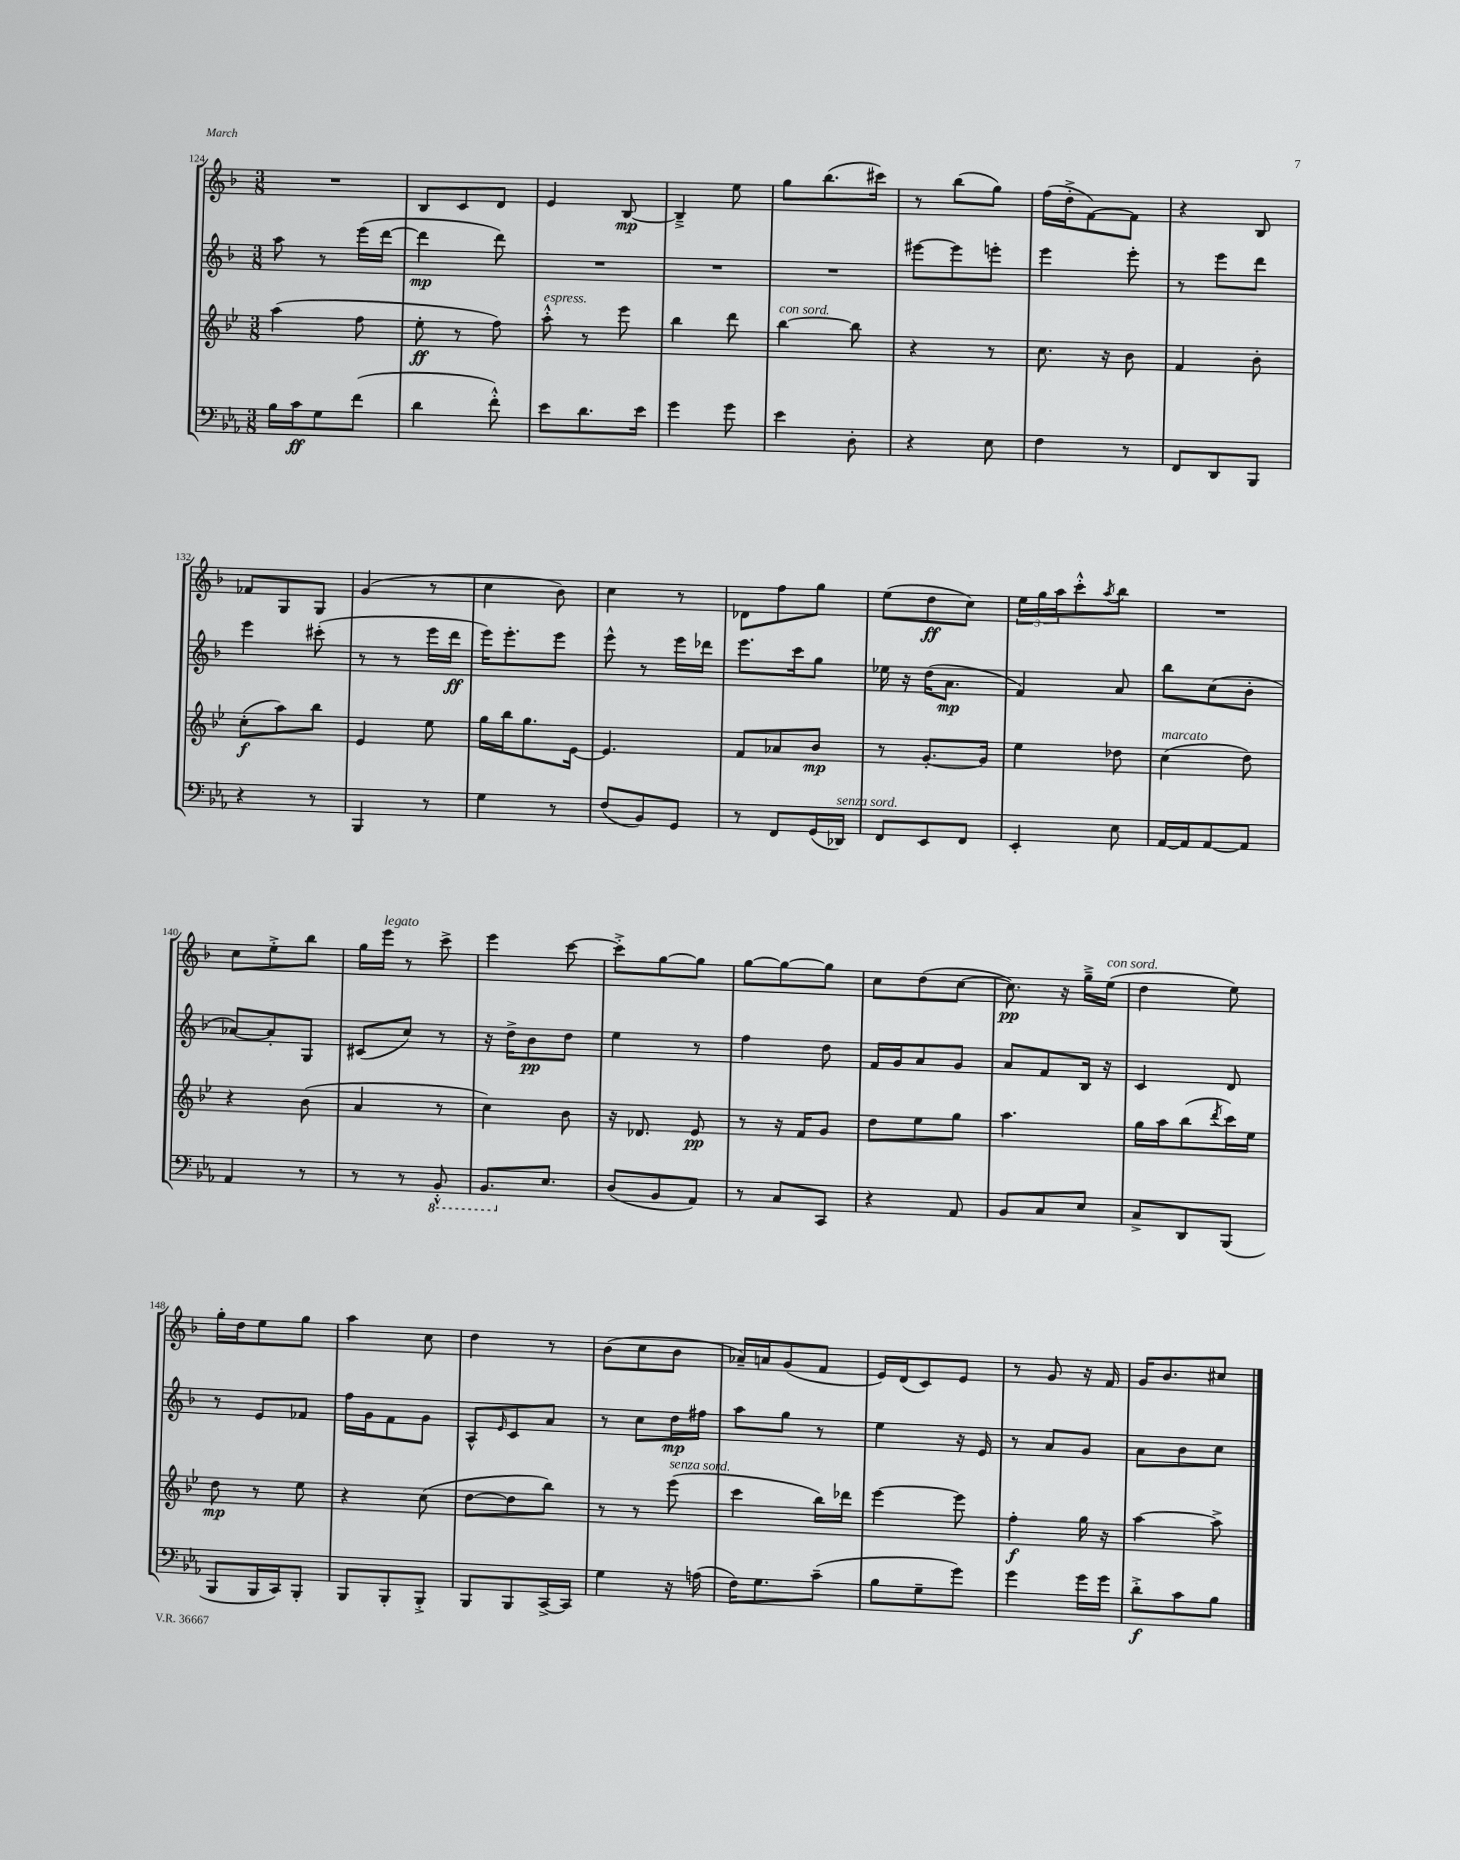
<<
\new StaffGroup <<
\new Staff = "s0" {
    \clef treble \key f \major \numericTimeSignature \time 3/8
    R4. |
    bes8 c'8 d'8 |
    e'4 bes8~\mp |
    bes4---> e''8 |
    g''8 bes''8.( cis'''16) |
    r8 bes''8( g''8) |
    f''16( d''16-.-> f'8~) f'8 |
    r4 bes8 |
    fes'8 g8 g8 |
    g'4( r8 |
    c''4 bes'8) |
    c''4 r8 |
    des'8 f''8 g''8 |
    e''8( d''8\ff c''8) |
    \tuplet 3/2 { e''16 g''16 a''16 } c'''8-.-^ \acciaccatura { a''8 } bes''8 |
    R4. |
    c''8 e''8-.-> bes''8 |
    g''16 e'''16^\markup { \italic "legato" } r8 c'''8-> |
    e'''4 c'''8~ |
    c'''8-.-> g''8~ g''8 |
    g''8~ g''8~ g''8 |
    c''8 d''8( c''8~ |
    c''8.\pp) r16 g''16---> e''16^\markup { \italic "con sord." }( |
    d''4 e''8) |
    g''16-. d''16 e''8 g''8 |
    a''4 c''8 |
    d''4 r8 |
    bes'8( c''8 bes'8 |
    aes'16--) a'16 g'8( f'8 |
    e'16) d'16( c'8) e'8 |
    r8 g'8 r16 f'16 |
    g'16 bes'8. cis''8 \bar "|." |
}
\new Staff = "s1" {
    \clef treble \key f \major \numericTimeSignature \time 3/8
    a''8 r8 e'''16( d'''16~ |
    d'''4\mp d'''8) |
    R4. |
    R4. |
    R4. |
    eis'''8~ eis'''8 e'''8-. |
    e'''4 e'''8-. |
    r8 e'''8 d'''8 |
    e'''4 cis'''8-.( |
    r8 r8 e'''16 d'''16\ff |
    e'''16) e'''8.-. e'''8 |
    e'''8-^ r8 e'''16 des'''16 |
    e'''8. c'''16 g''8 |
    ees''16 r16 d''16( a'8.\mp |
    f'4) a'8 |
    bes''8 c''8( bes'8-. |
    aes'8~) aes'8-. g8 |
    cis'8( c''8) r8 |
    r16 d''16-> bes'8\pp d''8 |
    e''4 r8 |
    f''4 d''8 |
    f'16 g'16 a'8 g'8 |
    a'8 f'8 bes16 r16 |
    c'4 d'8 |
    r8 e'8 fes'8 |
    f''16 g'16 f'8 g'8 |
    a8-^ \grace { e'16 } c'8 a'8 |
    r8 c''8 d''16\mp fis''16 |
    a''8 g''8 r8 |
    e''4 r16 e'16 |
    r8 a'8 g'8 |
    a'8 bes'8 c''8 \bar "|." |
}
\new Staff = "s2" {
    \clef treble \key bes \major \numericTimeSignature \time 3/8
    a''4( f''8 |
    ees''8-.\ff r8 f''8) |
    a''8-.-^^\markup { \italic "espress." } r8 ees'''8 |
    bes''4 d'''8 |
    bes''4~^\markup { \italic "con sord." } bes''8 |
    r4 r8 |
    c''8. r16 bes'8 |
    f'4 bes'8-. |
    c''8-.\f( a''8) bes''8 |
    ees'4 ees''8 |
    g''16 bes''16 g''8. ees'16~ |
    ees'4. |
    f'8 aes'8 bes'8\mp |
    r8 g'8.~-. g'16 |
    ees''4 des''8 |
    c''4^\markup { \italic "marcato" }( d''8) |
    r4 bes'8( |
    a'4 r8 |
    c''4) bes'8 |
    r16 des'8. ees'8\pp |
    r8 r16 f'16 g'8 |
    d''8 ees''8 g''8 |
    a''4. |
    g''16 a''16 bes''8( \acciaccatura { d'''8 } c'''16) ees''16 |
    d''8\mp r8 ees''8 |
    r4 c''8( |
    d''8~ d''8 bes''8) |
    r8 r8 ees'''8^\markup { \italic "senza sord." }( |
    c'''4 bes''16) des'''16 |
    ees'''4~ ees'''8 |
    f''4-.\f g''16 r16 |
    a''4~ a''8-> \bar "|." |
}
\new Staff = "s3" {
    \clef bass \key ees \major \numericTimeSignature \time 3/8
    bes16 c'16\ff g8 f'8( |
    d'4 f'8-.-^) |
    ees'8 d'8. ees'16 |
    g'4 g'8 |
    ees'4 d8-. |
    r4 ees8 |
    f4 r8 |
    f,8 d,8 bes,,8 |
    r4 r8 |
    bes,,4 r8 |
    g4 r8 |
    f8( bes,8) g,8 |
    r8 f,8 g,16( des,16^\markup { \italic "senza sord." }) |
    f,8 ees,8 f,8 |
    ees,4-. ees8 |
    aes,16~ aes,16 aes,8~ aes,8 |
    aes,4 r8 |
    r8 r8 \ottava #-1 bes,,8-.-^ |
    bes,,8. \ottava #0 ees8. |
    d8( bes,8 aes,8) |
    r8 c8 c,8 |
    r4 aes,8 |
    bes,8 c8 ees8 |
    c8-> d,8 bes,,8( |
    bes,,8 bes,,16 c,16) bes,,8-. |
    bes,,8 bes,,8-. bes,,8-.-> |
    bes,,8 bes,,8 c,16~-> c,16 |
    g4 r16 a16( |
    f16) g8. c'8--( |
    bes8 g8-- g'8) |
    g'4 g'16 g'16 |
    d'8-.->\f c'8 bes8 \bar "|." |
}
>>
>>
\layout { \context { \Score currentBarNumber = #124 } }
